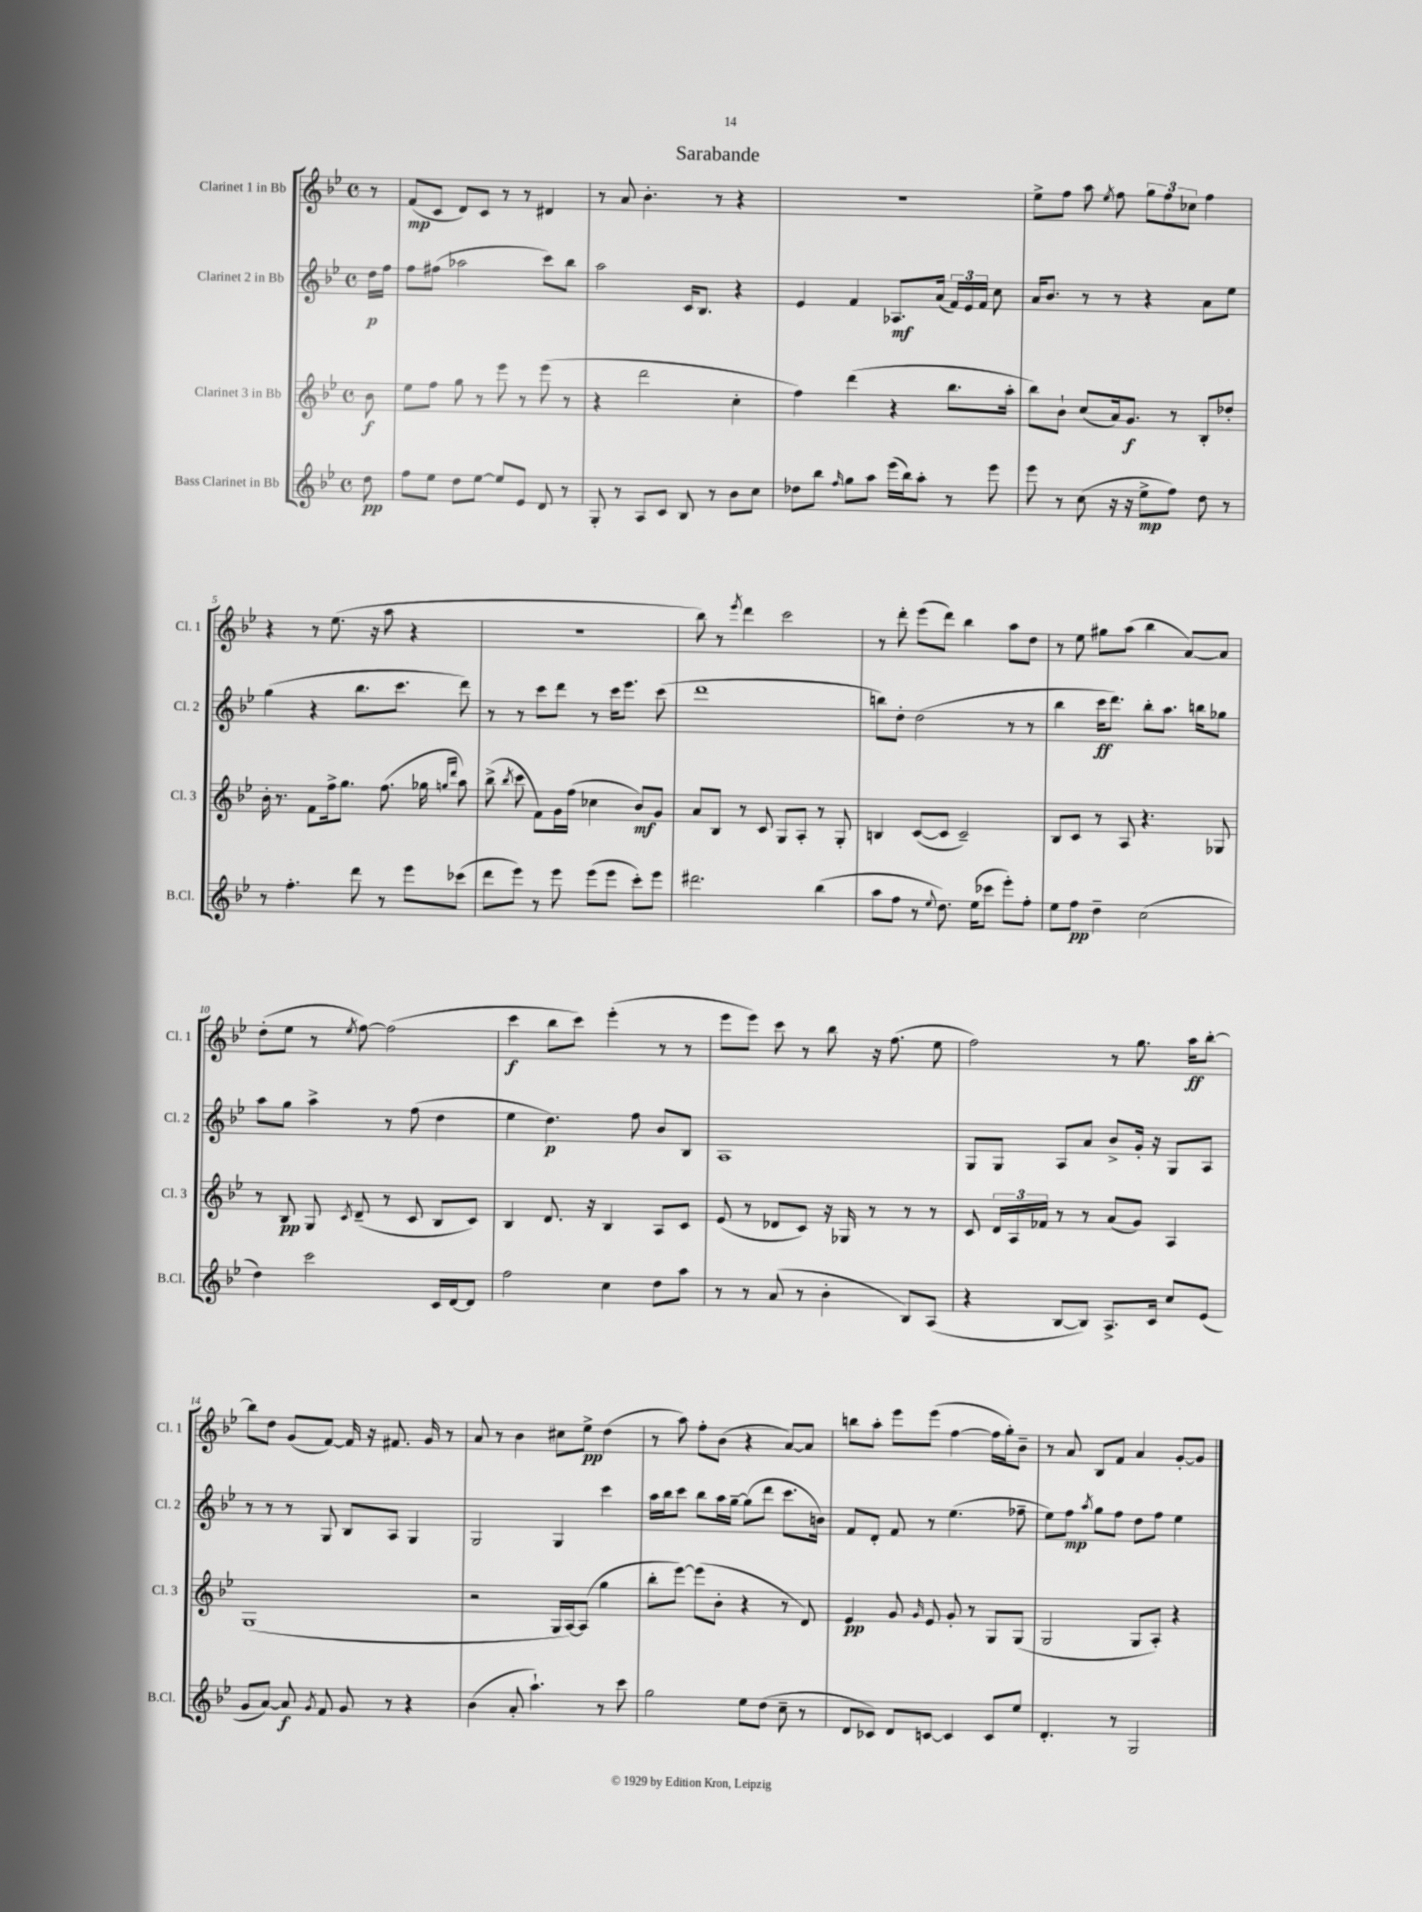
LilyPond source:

\header { title = "Sarabande" }
<<
\new StaffGroup <<
\new Staff = "s0" \with { instrumentName = "Clarinet 1 in Bb" shortInstrumentName = "Cl. 1" } {
    \clef treble \key bes \major \defaultTimeSignature \time 4/4 \partial 8
    \autoBeamOff r8 |
    f'8[\mp( c'8] d'8[) c'8] r8 r8 dis'4 |
    r8 a'8 bes'4.-. r8 r4 |
    R1 |
    ees''8[-> f''8] a''8 \acciaccatura { ees''8 } f''8 \tuplet 3/2 { g''8[ f''8 ces''8] } f''4 |
    r4 r8 ees''8.( r16 a''8 r4 |
    R1 |
    bes''8) r8 \acciaccatura { ees'''8 } d'''4 c'''2 |
    r8 d'''8-. ees'''8[( d'''8]) bes''4 a''8[ d''8] |
    r8 ees''8 gis''8[ a''8]( bes''4 a'8[~) a'8] |
    d''8[-.( ees''8] r8 \acciaccatura { ees''8 } f''8~) f''2( |
    c'''4\f bes''8[ c'''8]) ees'''4-.( r8 r8 |
    ees'''8[ ees'''8]) c'''8 r8 bes''8 r16 f''8.( ees''8 |
    f''2) r8 g''8. a''16[\ff bes''8]~-. |
    bes''8[ d''8] g'8[( f'8]~) f'16 r16 fis'8. g'16 r8 |
    a'8 r8 bes'4 cis''8[ ees''8]->\pp d''4( |
    r8 a''8) f''8[-. bes'8]( r4 a'8[~) a'8] |
    b''8[ a''8]-. ees'''8[ ees'''8]( f''4~ f''16[ g''16-.) bes'8]-- |
    r8 a'8 bes8[ f'8] a'4 g'8[~-. g'8] \bar "|." |
}
\new Staff = "s1" \with { instrumentName = "Clarinet 2 in Bb" shortInstrumentName = "Cl. 2" } {
    \clef treble \key bes \major \defaultTimeSignature \time 4/4 \partial 8
    \autoBeamOff d''16[\p f''16] |
    f''8[ fis''8]( aes''2 c'''8[) bes''8] |
    a''2 c'16[ bes8.] r4 |
    ees'4 f'4 aes8.[\mf a'16]( \tuplet 3/2 { f'16[) ees'16 f'16] } c''8 |
    a'16[ bes'8.] r8 r8 r4 a'8[ ees''8] |
    g''4( r4 bes''8.[ c'''8.] d'''8) |
    r8 r8 c'''8[ d'''8] r8 c'''16[ ees'''8.] c'''8( |
    d'''1 |
    b''8[) d''8]-. d''2( r8 r8 |
    bes''4 c'''16[\ff d'''8.]) bes''8[-. a''8.] b''16[ ges''8] |
    a''8[ g''8] a''4-> r8 f''8( d''4 |
    ees''4 d''4.\p) f''8 bes'8[ bes8] |
    a1 |
    g8[ g8] a8[ a'8] bes'8[-> g'16]-. r16 g8[ a8] |
    r8 r8 r8 g8 bes8[ a8] g4 |
    g2 g4 c'''4 |
    a''16[ bes''16 c'''8] bes''8[ a''16 g''16]~-- g''8[( d'''8] c'''8.[ b'16]) |
    f'8[ d'8]-. f'8 r8 ees''4.( fes''8-- |
    ees''8[) f''8]\mp \acciaccatura { a''8 } g''8[ f''8] d''8[ f''8] ees''4 \bar "|." |
}
\new Staff = "s2" \with { instrumentName = "Clarinet 3 in Bb" shortInstrumentName = "Cl. 3" } {
    \clef treble \key bes \major \defaultTimeSignature \time 4/4 \partial 8
    \autoBeamOff bes'8\f |
    ees''8[ f''8] g''8 r8 ees'''8 r8 ees'''8( r8 |
    r4 d'''2 c''4-. |
    f''4) d'''4( r4 bes''8.[ a''16]-. |
    bes''8[) bes'8]-! c''8[( a'16) g'8.]\f r8 bes8[-. des''8]-. |
    bes'16-. r8. f'8[ f''16-> g''8.] f''8.( ges''16 \grace { g''16[ d'''16] } a''8) |
    bes''8->( \acciaccatura { bes''8 } c'''8 f'8[) g'16 f''16]( ces''4 bes'8[\mf) g'8] |
    a'8[ bes8] r8 c'8 g8[ a8]-. r8 g8-. |
    b4 c'8[~( c'8] c'2--) |
    bes8[ c'8] r8 a8 r4. ges8 |
    r8 bes8\pp g8 \acciaccatura { c'8 } d'8--( r8 c'8 bes8[ c'8]) |
    bes4 d'8. r16 bes4 a8[ c'8] |
    ees'8( r8 des'8[ c'8]) r16 ges16 r8 r8 r8 |
    c'8 \tuplet 3/2 { d'16[ a16 fes'16] } r8 r8 a'8[( g'8]) a4 |
    g1( |
    r2 g16[ a16~) a8]( g''4 |
    bes''8[-. ees'''8]~) ees'''8[( bes'8]-. r4 r8 d'8) |
    ees'4\pp g'8 \grace { g'16 } ees'8 g'8-. r8 g8[ g8]( |
    g2 g8[ a8]-.) r4 \bar "|." |
}
\new Staff = "s3" \with { instrumentName = "Bass Clarinet in Bb" shortInstrumentName = "B.Cl." } {
    \clef treble \key bes \major \defaultTimeSignature \time 4/4 \partial 8
    \autoBeamOff d''8\pp |
    f''8[ ees''8] d''8[ ees''8]~ ees''8[ ees'8] d'8 r8 |
    g8-. r8 a8[ c'8] bes8 r8 bes'8[ c''8] |
    des''8[ bes''8] \grace { f''16 } g''8[ a''8] ees'''16[( bes''16) a''8]-. r8 ees'''8 |
    ees'''8 r8 c''8( r16 r16 ees''8[->\mp f''8]) d''8 r8 |
    r8 f''4.-. d'''8 r8 ees'''8[ ces'''8]( |
    d'''8[ ees'''8]) r8 ees'''8 ees'''8[( ees'''8] c'''8[-.) ees'''8] |
    dis'''2. bes''4( |
    a''8[ f''8] r8 \appoggiatura { ees''8 } d''8.) ees''16[( ces'''8] ees'''8[-.) f''8]-. |
    ees''8[ f''8]\pp d''4-- c''2( |
    d''4) c'''2 c'16[ d'16~ d'8] |
    f''2 c''4 d''8[ a''8] |
    r8 r8 a'8( r8 bes'4-. bes8[) a8]( |
    r4 bes8[~ bes8]) a8.[-> c'16] c''8[ ees'8]( |
    g'8[ a'8]~) a'8\f \acciaccatura { g'8 } f'8 g'8 r8 r4 |
    bes'4( a'8-. a''4.-!) r8 c'''8 |
    g''2 ees''8[ d''8]( c''8-- r8 |
    d'8[ ces'8]) d'8[ c'8]~ c'4 c'8[ ees''8] |
    d'4.-. r8 g2 \bar "|." |
}
>>
>>
